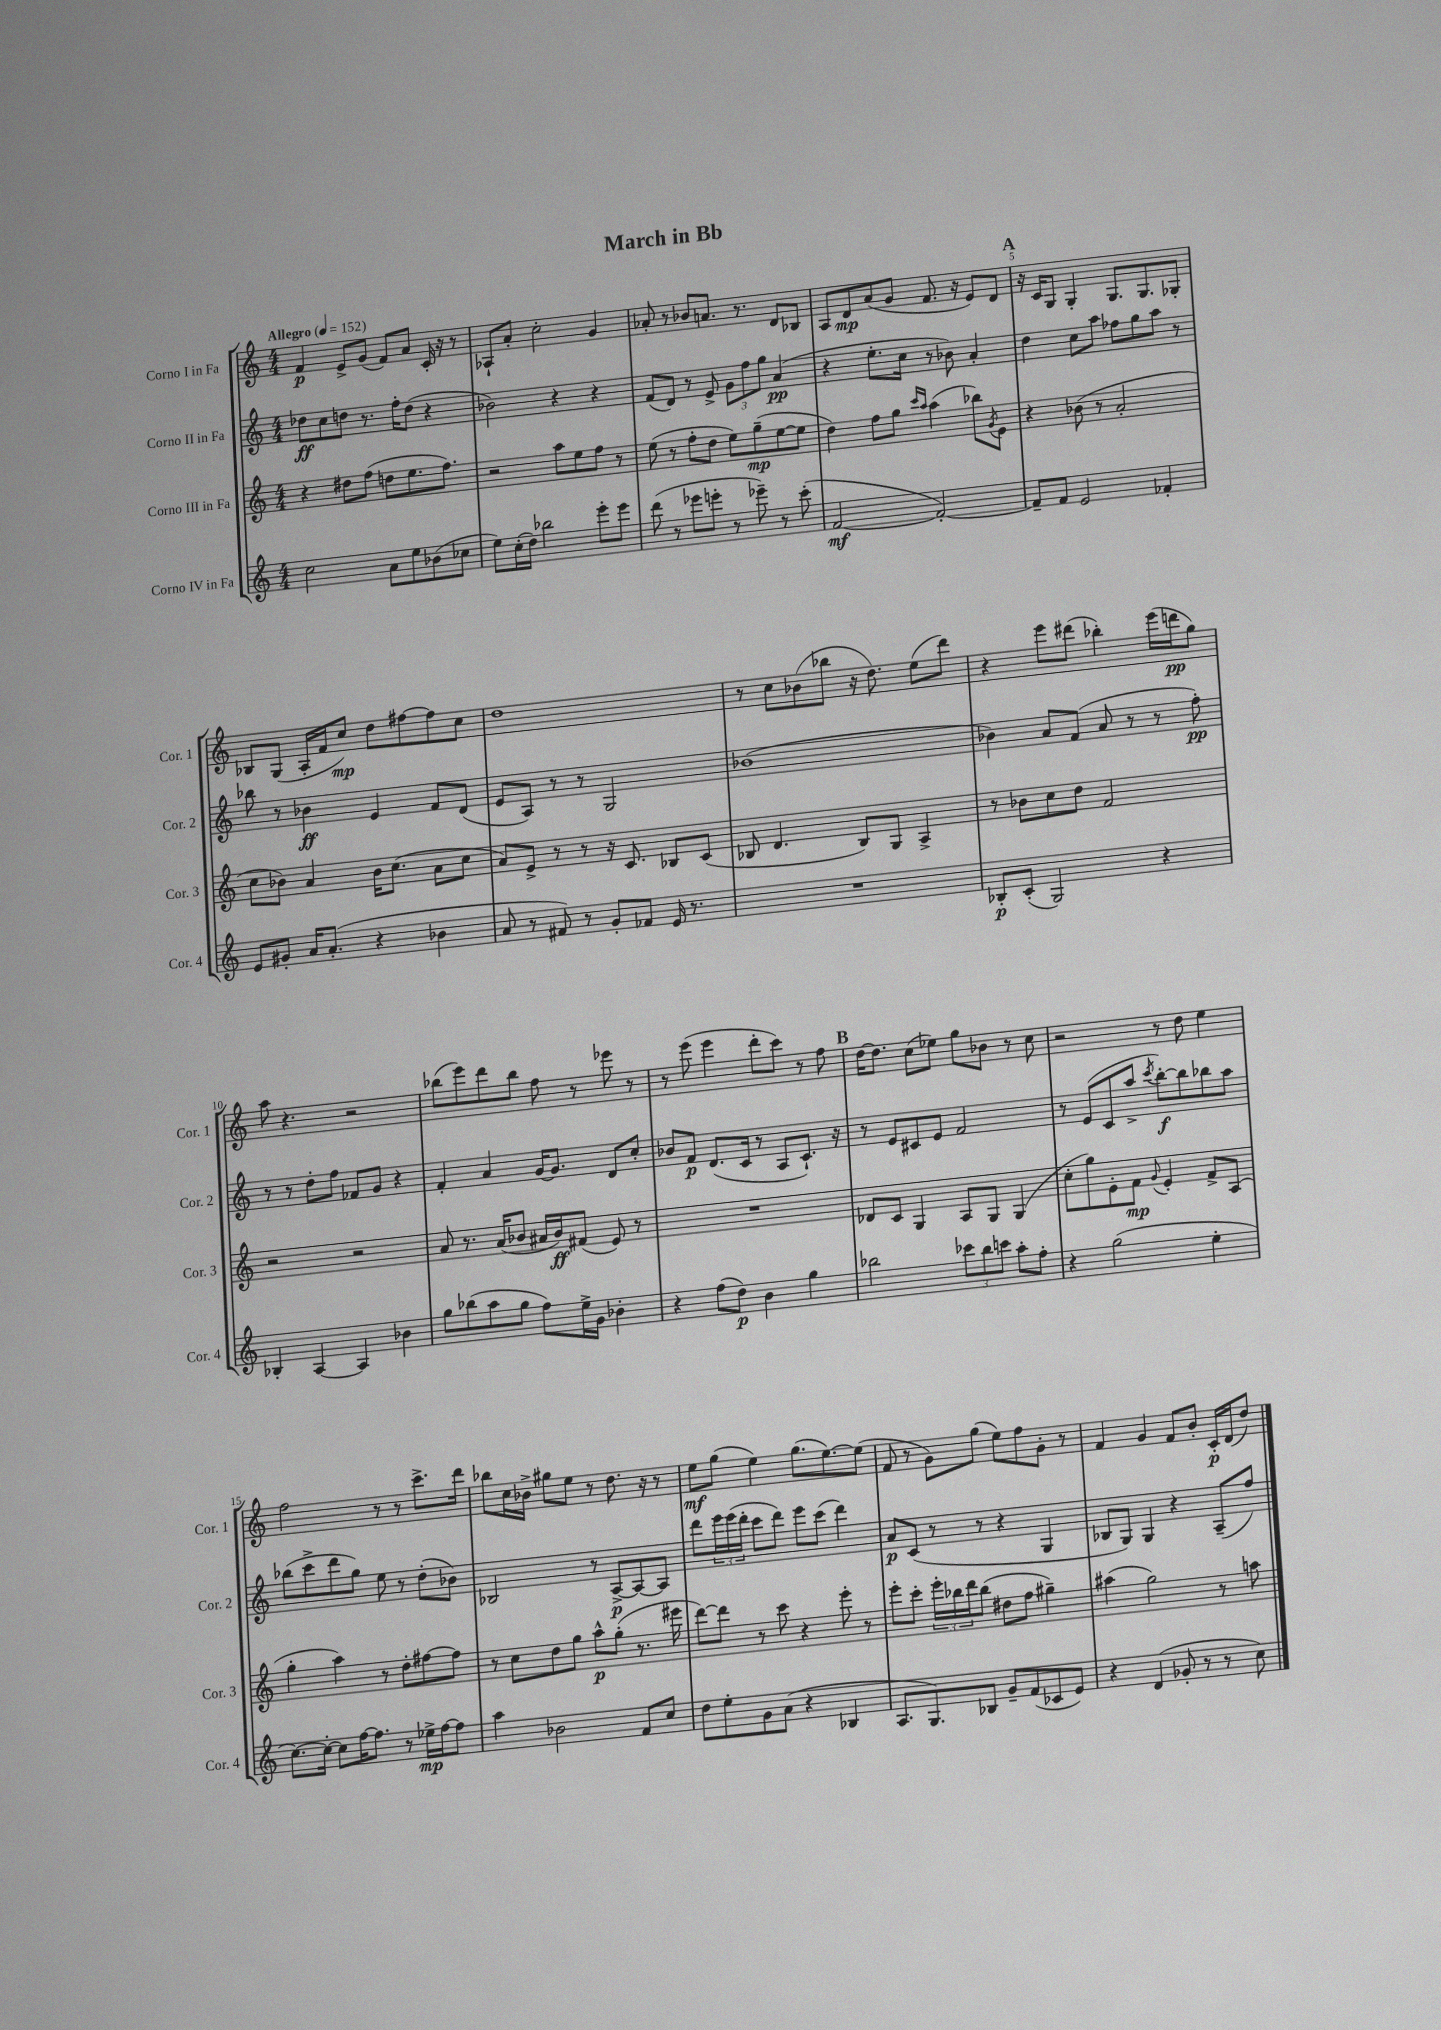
\header { title = "March in Bb" }
<<
\new StaffGroup <<
\new Staff = "s0" \with { instrumentName = "Corno I in Fa" shortInstrumentName = "Cor. 1" } {
    \clef treble \key c \major \numericTimeSignature \time 4/4 \tempo "Allegro" 4 = 152
    f'4\p e'8-> g'8( f'8) a'8 c'16-. r16 r8 |
    aes8-! a'8-. c''2-. g'4 |
    aes'8-. r8 bes'8 a'8. r8. d'8 bes8 |
    a8 d'8\mp a'8( g'8 f'8. r16 e'8) d'8 |
    \mark \markup { \bold "A" } r16 c'16 g8 g4-. g8. g8. ges8-. |
    bes8 g8( a16-. f'16 c''8\mp) d''8 fis''8~ fis''8 c''8 |
    d''1 |
    r8 c''8 bes'8( bes''8 r16 d''8.) e''8( d'''8) |
    r4 e'''8 dis'''8( bes''4-.) e'''16( d'''16\pp g''8) |
    a''8 r4. r2 |
    bes''8( e'''8) d'''8 bes''8 f''8 r8 ees'''8 r8 |
    r8 e'''8( e'''4 d'''8-. c'''8) r8 f''8 |
    \mark \markup { \bold "B" } d''16~ d''8. c''8( ees''8) g''8 bes'8 r8 c''8 |
    r2 r8 d''8 e''4 |
    f''2 r8 r8 c'''8.-> d'''16 |
    bes''8 c''16 bes'16-> gis''8 e''8 r8 d''8. r16 r8 |
    e''8\mf g''8( e''4) g''8.( e''8.~) e''8( |
    f'8 r8 g'8) g''8( e''8) f''8 g'8-. r8 |
    f'4 g'4 f'8 b'8-. c'16-.\p d'16( d''8) \bar "|." |
}
\new Staff = "s1" \with { instrumentName = "Corno II in Fa" shortInstrumentName = "Cor. 2" } {
    \clef treble \key c \major \numericTimeSignature \time 4/4
    des''8\ff c''8 d''8 r8. f''16-. d''8( r4 |
    bes'2) r4 r4 |
    f'8( d'8) r8 e'8-> \tuplet 3/2 { g'8 f''8 g''8 } a'4\pp( |
    r4 e''8.-. c''16 r8 bes'8) a'4-. |
    \mark \markup { \bold "A" } d''4 c''8 a''8 fes''8 g''8 a''8 r8 |
    bes''8 r8 bes'4\ff e'4 f'8 d'8( |
    e'8 a8) r8 r8 g2 |
    bes'1( |
    bes'4) a'8 f'8( a'8 r8 r8 f''8-.\pp) |
    r8 r8 d''8-. f''8 fes'8 g'8 r4 |
    f'4-. a'4 g'16~ g'8. d'8 c''8-. |
    bes'8 f'8\p d'8.( c'16 r8 a8 c'8.-!) r16 |
    \mark \markup { \bold "B" } r8 e'8 cis'8 e'8 f'2 |
    r8 e'8( c'8 a''8-> \acciaccatura { c'''8 } b''8~-.\f) b''8 bes''8 a''8 |
    bes''8( c'''8-> d'''8 g''8) e''8 r8 d''8-.( bes'8) |
    bes2 r8 a8~->\p a8~ a8 |
    d'''8 \tuplet 3/2 { e'''16 e'''16( d'''16-. } c'''8 d'''8) e'''8 c'''8( d'''4) |
    a'8\p c'8( r8 r8 r4 g4 |
    bes8 g8) g4 r4 a8--( f''8) \bar "|." |
}
\new Staff = "s2" \with { instrumentName = "Corno III in Fa" shortInstrumentName = "Cor. 3" } {
    \clef treble \key c \major \numericTimeSignature \time 4/4
    r4 dis''8 f''8( d''8 e''8. f''8.) |
    r2 a''8 e''8 f''8 r8 |
    e''8( r8 f''8-. d''8 e''8) g''8--\mp( e''8~ e''8 |
    d''4) f''8 g''8 \grace { c'''16 a''16 } a''4( bes''8) \acciaccatura { g'8 } e'8 |
    \mark \markup { \bold "A" } r4 bes'8( r8 a'2-. |
    c''8 bes'8) a'4 bes'16 c''8.( a'8 c''8 |
    a'8) e'8-> r8 r8 r16 c'8. bes8 c'8( |
    bes8 d'4. bes8) g8 a4-> |
    r8 bes'8 c''8 d''8 f'2 |
    r2 r2 |
    a'8 r8. a'16( bes'8 ais'16 bes'16\ff) fis'8( e'8) r8 |
    R1 |
    \mark \markup { \bold "B" } des'8 c'8 g4 a8 g8 g4( |
    c''8-. g''8) e'8-. f'8\mp \appoggiatura { g'8 } e'4-. f'8-> a8( |
    g''4-. a''4) r8 d''8-. fis''8~ fis''8 |
    r8 c''8 d''8 g''8 a''8-^\p g''8-.( r8. eis'''16 |
    d'''8~) d'''8 r8 c'''8 r4 e'''8-. r8 |
    e'''8-. c'''8-. \tuplet 3/2 { e'''16-. bes''16 d'''16 } bes''8( dis''8 f''8 gis''4--) |
    ais''4( g''2) r8 a''8 \bar "|." |
}
\new Staff = "s3" \with { instrumentName = "Corno IV in Fa" shortInstrumentName = "Cor. 4" } {
    \clef treble \key c \major \numericTimeSignature \time 4/4
    c''2 a'8 e''8 bes'8( ces''8 |
    e''8) c''16-.( d''16) bes''2 e'''8-. e'''8 |
    d'''8( r8 ees'''8 e'''8-. r8 ees'''8--) r8 c'''8-.( |
    f'2~\mf f'2~-.) |
    \mark \markup { \bold "A" } f'8-- f'8 e'2 fes'4-. |
    e'8 gis'8-. a'16 a'8.-.( r4 bes'4 |
    a'8 r8 fis'8) r8 g'8-. fes'8 e'16 r8. |
    R1 |
    bes8-.\p c'8-.( g2) r4 |
    bes4-. a4~ a4 bes'4 |
    g''8 bes''8( a''8 g''8 f''8) e''16-> g'16 bes'4-. |
    r4 f''8( d''8\p) b'4 g''4 |
    \mark \markup { \bold "B" } bes''2 \tuplet 3/2 { ces'''8 bes''8 c'''8 } a''8-. f''8-. |
    r4 g''2( e''4-. |
    c''8.~) c''16~-. c''8 f''16~ f''8. r8 ees''16->\mp f''16~ f''8 |
    a''4 bes'2 f'8 c''8 |
    d''8 e''8-. g'8 a'8( r4 bes4 |
    a8. g8.) bes8 g'8-- f'8( ces'8 e'8) |
    r4 d'4( ges'8-. r8 r8 c''8) \bar "|." |
}
>>
>>
\layout { \context { \Score \override BarNumber.break-visibility = ##(#f #t #t) barNumberVisibility = #(every-nth-bar-number-visible 5) } }
